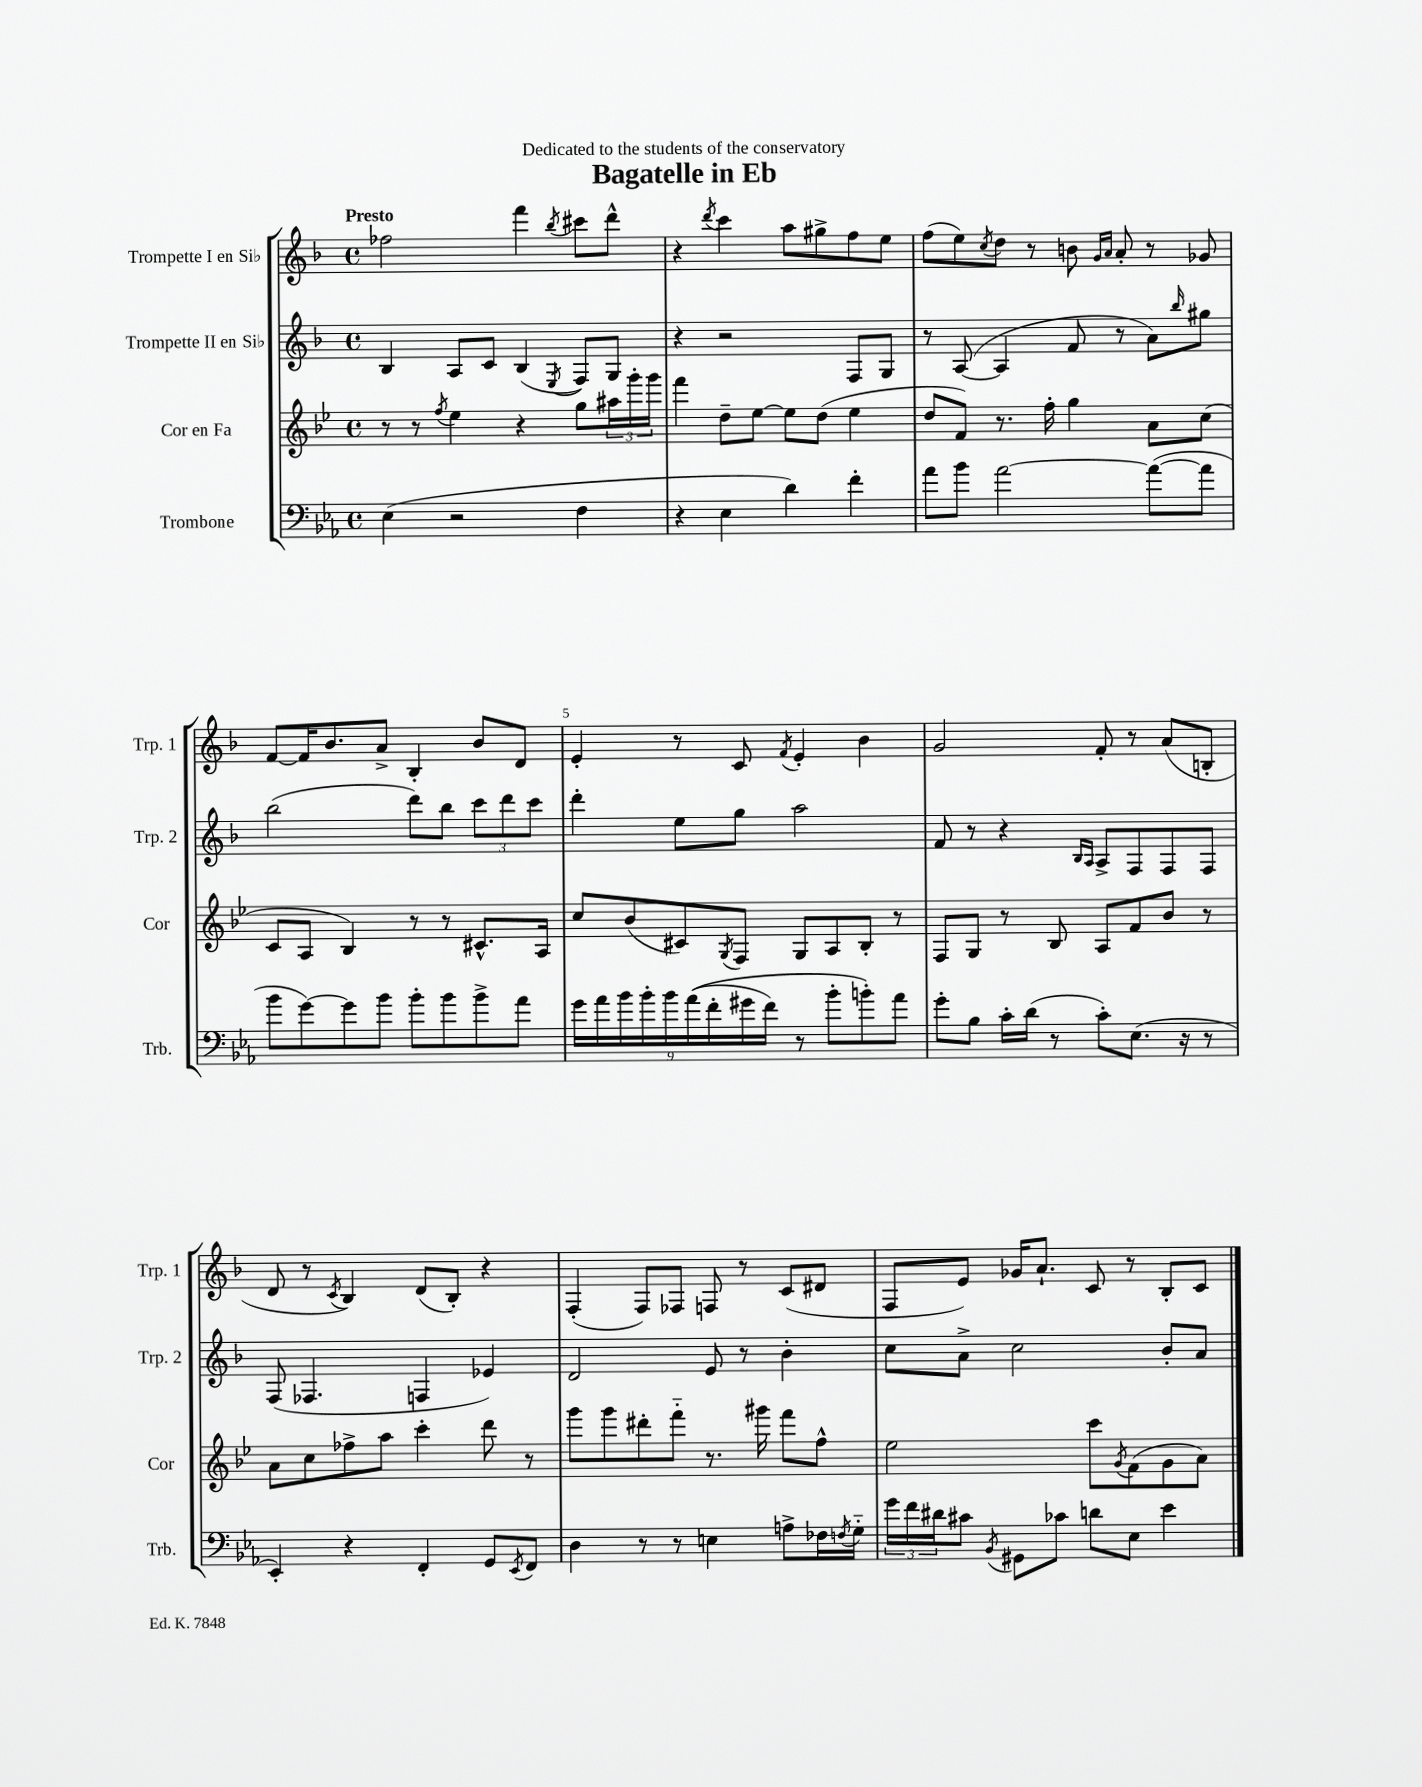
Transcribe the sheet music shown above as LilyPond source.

\header { title = "Bagatelle in Eb" dedication = "Dedicated to the students of the conservatory" }
<<
\new StaffGroup <<
\new Staff = "s0" \with { instrumentName = "Trompette I en Sib" shortInstrumentName = "Trp. 1" } {
    \clef treble \key f \major \defaultTimeSignature \time 4/4 \tempo "Presto"
    fes''2 f'''4 \acciaccatura { bes''8 } cis'''8 d'''8-^ |
    r4 \acciaccatura { d'''8 } c'''4 a''8 gis''8-> f''8 e''8 |
    f''8( e''8) \acciaccatura { c''8 } d''8 r8 b'8 \grace { g'16 a'16 } a'8-. r8 ges'8 |
    f'8~ f'16 bes'8. a'8-> bes4-. bes'8 d'8 |
    e'4-. r8 c'8 \acciaccatura { f'8 } e'4-. bes'4 |
    g'2 f'8-. r8 a'8( b8-. |
    d'8 r8 \acciaccatura { c'8 } bes4) d'8( bes8-.) r4 |
    f4-.( f8) fes8 f8 r8 c'8( dis'8 |
    f8 e'8) ges'16 a'8.-! c'8 r8 bes8-. c'8 \bar "|." |
}
\new Staff = "s1" \with { instrumentName = "Trompette II en Sib" shortInstrumentName = "Trp. 2" } {
    \clef treble \key f \major \defaultTimeSignature \time 4/4
    bes4 a8 c'8 bes4( \acciaccatura { e8 } f8) g8 |
    r4 r2 f8 g8 |
    r8 a8~( a4 f'8 r8 a'8) \grace { bes''16 } gis''8 |
    bes''2( d'''8) bes''8 \tuplet 3/2 { c'''8 d'''8 c'''8 } |
    d'''4-. e''8 g''8 a''2 |
    f'8 r8 r4 \grace { bes16 a16 } a8-> f8 f8 f8 |
    f8( fes4. f4 ees'4) |
    d'2 e'8 r8 bes'4-. |
    c''8 a'8-> c''2 bes'8-. a'8 \bar "|." |
}
\new Staff = "s2" \with { instrumentName = "Cor en Fa" shortInstrumentName = "Cor" } {
    \clef treble \key bes \major \defaultTimeSignature \time 4/4
    r8 r8 \acciaccatura { f''8 } ees''4 r4 g''8 \tuplet 3/2 { ais''16 g'''16-. g'''16 } |
    f'''4 d''8-- ees''8~ ees''8 d''8( ees''4 |
    d''8 f'8) r8. f''16-. g''4 a'8 c''8( |
    c'8 a8 bes4) r8 r8 cis'8.-^ a16 |
    c''8 bes'8( cis'8) \acciaccatura { g8 } f8 g8 a8 bes8-. r8 |
    f8 g8 r8 bes8 a8 f'8 bes'8 r8 |
    a'8 c''8 fes''8-> a''8 c'''4-. d'''8 r8 |
    g'''8 g'''8 dis'''8-. f'''8-_ r8. gis'''16 f'''8 f''8-^ |
    ees''2 c'''8 \acciaccatura { g'8 } f'8( g'8 a'8) \bar "|." |
}
\new Staff = "s3" \with { instrumentName = "Trombone" shortInstrumentName = "Trb." } {
    \clef bass \key ees \major \defaultTimeSignature \time 4/4
    ees4( r2 f4 |
    r4 ees4 d'4) f'4-. |
    aes'8 bes'8 aes'2~ aes'8~( aes'8 |
    bes'8 g'8~) g'8 bes'8 bes'8-. bes'8 bes'8-> aes'8 |
    \tuplet 9/8 { g'16 aes'16 bes'16 bes'16-. bes'16 aes'16(\( f'16-. gis'16 f'16) } r8 bes'8-. b'8-.\) aes'8 |
    g'8-. bes8 c'16-. d'16( r8 c'8-.) ees8.( r16 r8 |
    ees,4-.) r4 f,4-. g,8 \acciaccatura { ees,8 } f,8 |
    d4 r8 r8 e4 a8-> fes16 \acciaccatura { f8 } g16-_ |
    \tuplet 3/2 { g'16 f'16 dis'16 } cis'8 \acciaccatura { bes,8 } gis,8 ces'8 d'8 ees8 ees'4 \bar "|." |
}
>>
>>
\layout { \context { \Score \override BarNumber.break-visibility = ##(#f #t #t) barNumberVisibility = #(every-nth-bar-number-visible 5) } }
